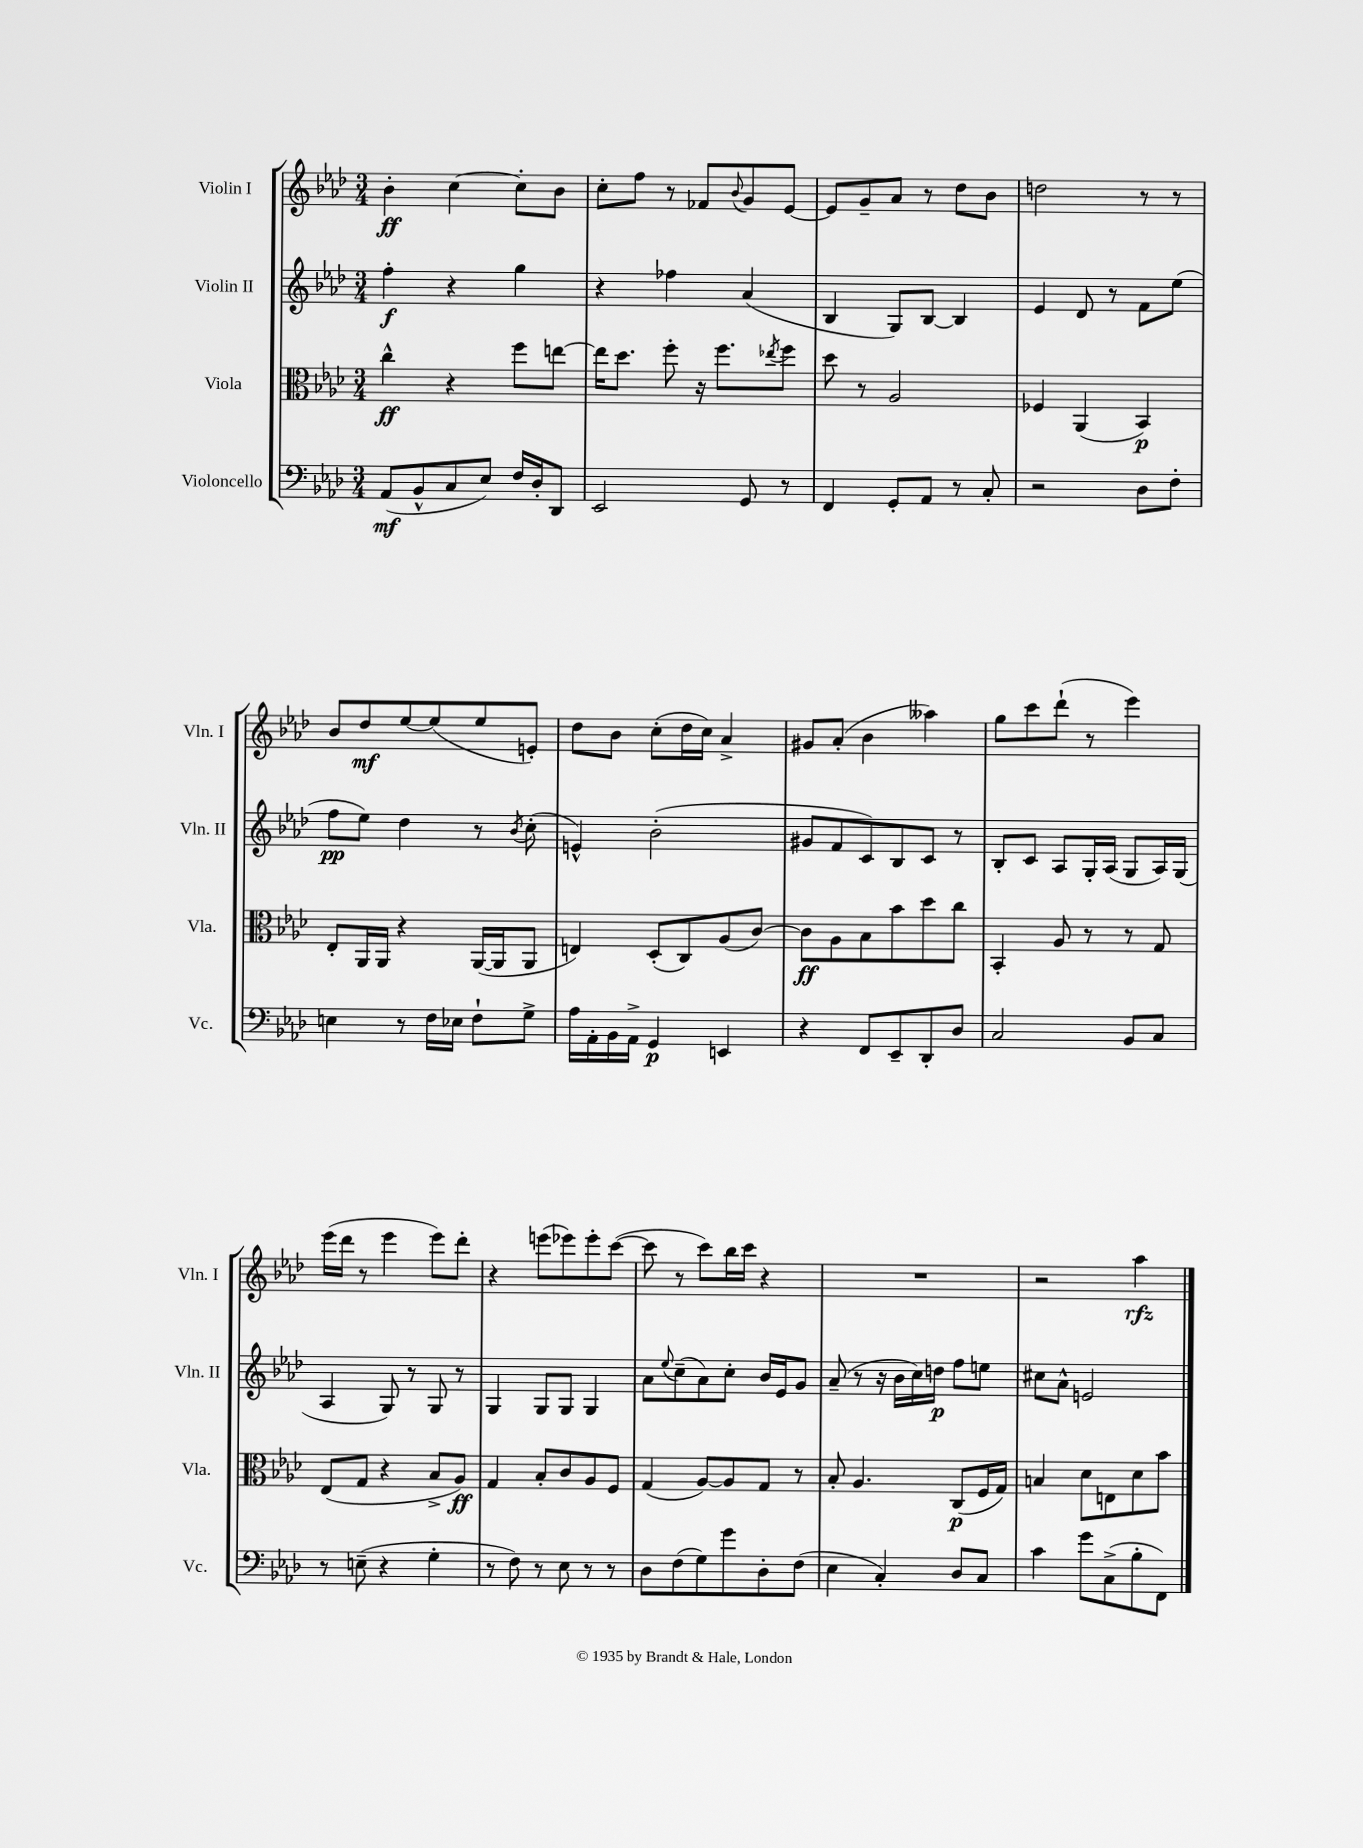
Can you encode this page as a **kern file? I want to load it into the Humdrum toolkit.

**kern	**kern	**kern	**kern
*staff4	*staff3	*staff2	*staff1
*clefF4	*clefC3	*clefG2	*clefG2
*k[b-e-a-d-]	*k[b-e-a-d-]	*k[b-e-a-d-]	*k[b-e-a-d-]
*M3/4	*M3/4	*M3/4	*M3/4
(8AA-	4cc^^	4ff'	4b-'
8BB-^^	.	.	.
8C	4r	4r	[4cc
8E-)	.	.	.
16F	8ff	4gg	8cc']
16D-'	.	.	.
8DD-	[8ee	.	8b-
=	=	=	=
2EE-	16ee]	4r	8cc'
.	8.dd-	.	.
.	.	.	8ff
.	8ff'	4ff-	8r
.	16r	.	8f-
.	8.ff	.	.
.	.	.	8qqb-
8GG	.	(4a-	8g
.	8qee-	.	.
8r	8ff	.	[8e-
=	=	=	=
4FF	8dd-	4B-	8e-]
.	8r	.	8g~
8GG'	2A-	8G)	8a-
8AA-	.	[8B-	8r
8r	.	4B-]	8dd-
8C'	.	.	8b-
=	=	=	=
2r	4F-	4e-	2dd
.	(4AA-	8d-	.
.	.	8r	.
8D-	4BB-)	8f	8r
8F'	.	(8ee-	8r
=	=	=	=
4E	8E-'	8ff	8b-
.	16AA-	8ee-)	8dd-
.	16AA-	.	.
8r	4r	4dd-	[8ee-
16F	.	.	(8ee-]
16E-	.	.	.
8F`	([16AA-	8r	8ee-
.	16AA-]	.	.
.	.	8qb-	.
8G^	8AA-	(8cc'	8e')
=	=	=	=
16A-	4E)	4e^^)	8dd-
16AA-'	.	.	.
16BB-	.	.	8b-
16AA-^	.	.	.
4GG	(8D-'	(2b-'	(8cc'
.	8C)	.	16dd-
.	.	.	16cc)
4EE	(8A-	.	4a-^
.	[8c)	.	.
=	=	=	=
4r	8c]	8g#	8g#
.	8A-	8f	(8a-'
8FF	8B-	8c)	4b-
8EE-~	8b-	8B-	.
8DD-'	8dd-	8c	4aa--)
8D-	8cc	8r	.
=	=	=	=
2C	4BB-'	8B-'	8gg
.	.	8c	8ccc
.	8A-	8A-	(8ddd-`
.	8r	16G'	8r
.	.	(16A-	.
8BB-	8r	8G	4eee-)
8C	8G	16A-)	.
.	.	(16G	.
=	=	=	=
8r	(8E-	4A-	(16eee-
.	.	.	16ddd-
(8E~	8G	.	8r
4r	4r	8G)	4eee-
.	.	8r	.
4G'	8B-^	8G	8eee-)
.	8A-)	8r	8ddd-'
=	=	=	=
8r	4G	4G	4r
8F)	.	.	.
8r	8B-'	8G	(8eee
8E-	8c	8G	8eee-)
8r	8A-	4G	8eee-'
8r	8F	.	([8ccc
=	=	=	=
8D-	(4G	8a-	8ccc]
.	.	8qqee-	.
(8F	.	(8cc~	8r
8G)	[8A-)	8a-)	8ccc)
8g	8A-]	8cc'	16bb-
.	.	.	16ccc
8D-'	8G	16b-	4r
.	.	16e-	.
(8F	8r	8g	.
=	=	=	=
4E-	8B-'	(8a-~	2.r
.	4.A-	8r	.
4C')	.	16r	.
.	.	16b-	.
.	.	16cc)	.
.	.	16dd	.
8D-	(8C	8ff	.
8C	16F	8ee	.
.	16G)	.	.
=	=	=	=
4c	4B	8cc#	2r
.	.	8a-^^	.
8g	8d-	2e	.
(8C^	8E	.	.
8B-'	8d-	.	4aa-
8FF)	8b-	.	.
==	==	==	==
*-	*-	*-	*-
